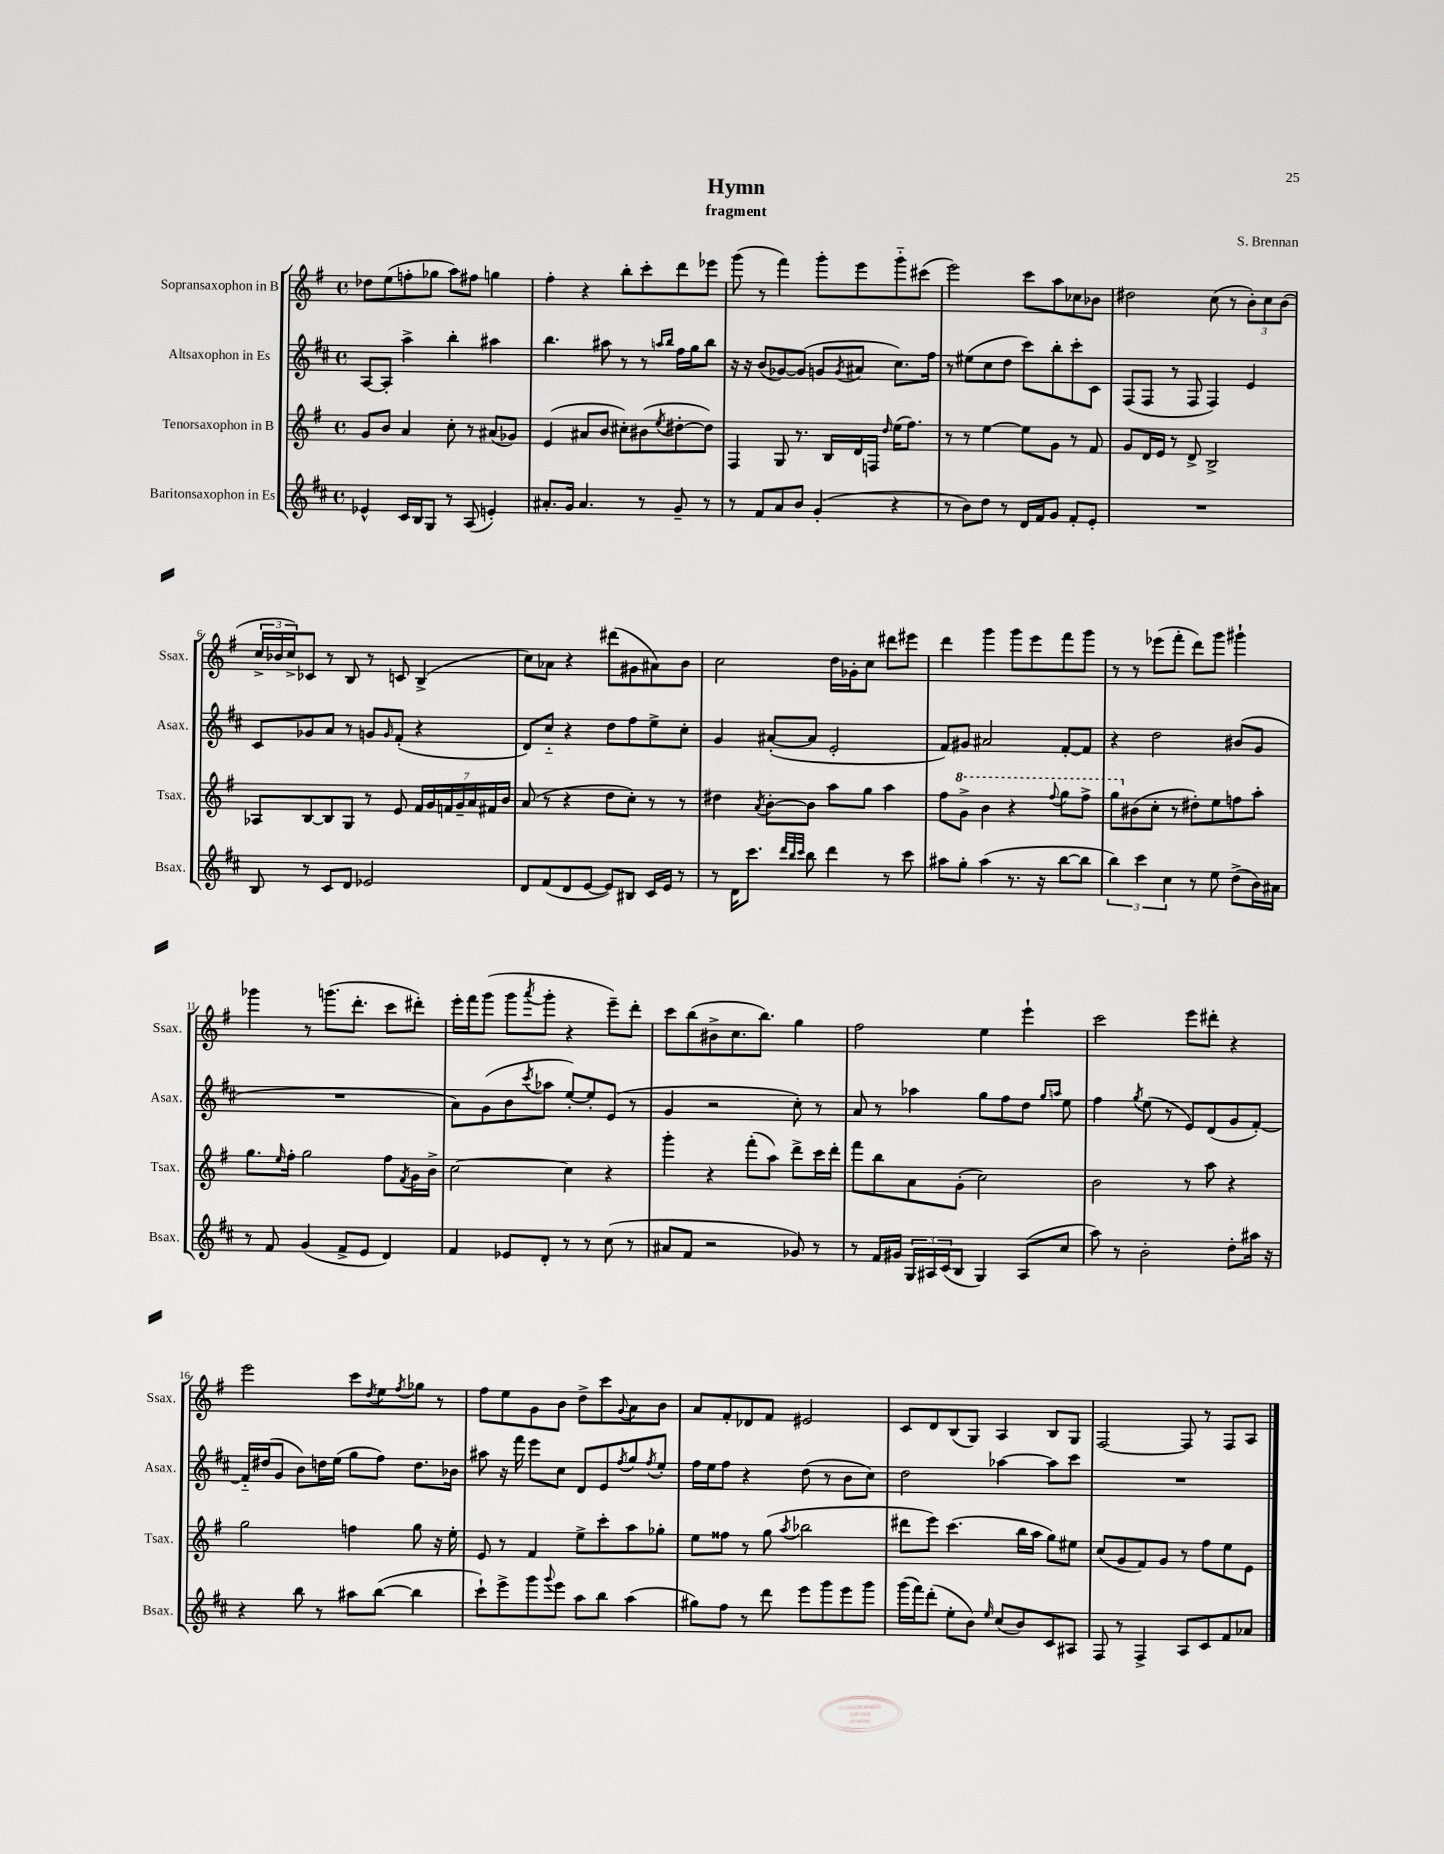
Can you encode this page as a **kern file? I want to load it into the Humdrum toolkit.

**kern	**kern	**kern	**kern
*staff4	*staff3	*staff2	*staff1
*clefG2	*clefG2	*clefG2	*clefG2
*k[f#c#]	*k[f#]	*k[f#c#]	*k[f#]
*M4/4	*M4/4	*M4/4	*M4/4
*met(c)	*met(c)	*met(c)	*met(c)
4e-^^	8g	[8A	8dd-
.	8b	8A']	(8ee
16c#	4a	4aa^	8ff'
16B	.	.	.
8G	.	.	8gg-
8r	8cc'	4bb'	8aa)
(8A	8r	.	8ff#
4e')	(8a#	4aa#	4gg
.	8g-)	.	.
=	=	=	=
8.a#'	(4e	4.bb	4ff#'
16g	.	.	.
4.a#	8a#	.	4r
.	8b	8aa#	.
.	8cc#')	8r	8bb'
8r	(8b#	8r	8ccc'
.	.	16qqaa	.
.	8qee	16qqbb	.
8g~	[8dd#'	16ff#	8ddd
.	.	16gg	.
8r	8dd#])	8bb	8eee-
=	=	=	=
8r	4F#	16r	(8ggg
.	.	16r	.
8f#	.	(8b	8r
8a	8G	[8g-)	4fff#)
8b	8.r	(8g-]	.
(4g'	.	8g	8ggg'
.	16B	.	.
.	.	8qg	.
.	16d	8a#	8eee
.	16F	.	.
.	16qqdd	.	.
4r	(16ee	8.cc#)	8ggg'~
.	8.ff#)	.	.
.	.	.	(8ccc#
.	.	16ff#	.
=	=	=	=
8r	8r	8r	2eee)
8b)	8r	(8ee#	.
8dd	[4ee	8cc#	.
8r	.	8dd	.
16d	8ee]	8ccc#)	8ccc
16f#	.	.	.
8g	8g	8bb'	8aa
8f#'	8r	8ccc#'	8cc-
8e'	8f#	8c#	8b-
=	=	=	=
1r	8g	(8F#	2dd#
.	16d	8F#	.
.	16e	.	.
.	8r	8r	.
.	8d^	8F#	.
.	2B^	4F#)	(8cc
.	.	.	8r
.	.	4e	12b')
.	.	.	12cc
.	.	.	(12b
=	=	=	=
8B	8A-	8c#	24cc^
.	.	.	24b-
.	.	.	24cc^)
8r	[8B	8g-	8c-
8c#	8B]	8a	8r
8d	8G	8r	8B
2e-	8r	8g	8r
.	.	16qqg	.
.	8e	(8f#'	8c
.	28f#	4r	(4B^
.	28g	.	.
.	28f	.	.
.	28g~	.	.
.	28a	.	.
.	28f#	.	.
.	28b	.	.
=	=	=	=
8d	(8a	8d)	8cc)
(8f#	8r	8cc#'~	8a-
8d	4r	4r	4r
[8e	.	.	.
8e])	8dd	8dd	(8ddd#
8B#	8cc')	8ff#	8g#
16c#	8r	8ee^	8a#)
16e	.	.	.
8r	8r	8cc#'	8b
=	=	=	=
8r	4dd#	4g	2cc
16d	.	.	.
8.ccc#	.	.	.
.	8qa	.	.
.	[8b'	([8a#'	.
32qqddd	.	.	.
32qqbb	.	.	.
32qqccc#	.	.	.
8bb	8b]	8a#]	.
4ddd	8aa	2e'	16dd
.	.	.	16g-'
.	8gg	.	8cc
8r	4aa	.	8ddd#
8ccc#	.	.	8eee#
=	=	=	=
8aa#	8ff#	8f#)	4ddd
8gg'	8gg^	8g#	.
(4aa#	4bb	2a#	4ggg
8.r	4r	.	8ggg
.	.	.	8eee
16r	.	.	.
.	8qqfff#	.	.
[8bb	8ggg	[8f#'	8fff#
8bb]	8fff#^	8f#]	8ggg
=	=	=	=
6bb)	8ggg	4r	8r
.	(8b#	.	8r
6ccc#	.	.	.
.	8cc'	2dd	(8eee-
6cc#	.	.	.
.	8r	.	8fff#'
8r	8dd#')	.	8ddd)
8ee	8ee	.	8ggg
(8dd^	8ff	(8b#	4ggg#`
16b)	8aa'	8g	.
16a#	.	.	.
=	=	=	=
8r	8.gg	1r	4ggg-
8f#	.	.	.
.	16qqee	.	.
.	16ff#'	.	.
(4g	2gg	.	8r
.	.	.	(8.ggg
8f#^	.	.	.
.	.	.	8.ddd'
8e	.	.	.
4d)	8ff#	.	8ccc
.	8qf#	.	.
.	16g	.	8ddd#')
.	16b^	.	.
=	=	=	=
4f#	[2cc	8a)	16eee'
.	.	.	16fff#
.	.	(8g	(8ggg
8e-	.	8b	8ggg
.	.	8qccc#	8qaaa
8d'	.	8aa-	8ggg'
8r	4cc]	[8ee')	4r
8r	.	8ee']	.
(8cc#	4r	(8e	8eee~)
8r	.	8r	8ddd'
=	=	=	=
8a#	4ggg'	4g	8ccc
8f#	.	.	(8bb
2r	4r	2r	8b#^
.	.	.	8.cc
.	(8fff#'	.	.
.	.	.	8.bb)
.	8aa)	.	.
8g-)	8ddd^	8cc#')	4gg
8r	16ccc	8r	.
.	16ddd'	.	.
=	=	=	=
8r	8fff#	8a	2ff#
16f#	8bb	8r	.
16g#	.	.	.
24G	8a	4aa-	.
24A#	.	.	.
(24c#	.	.	.
8B	(8g'	.	.
4G)	2cc)	8gg	4ee
.	.	8ff#	.
(8A#	.	8dd	4eee`
.	.	16qqgg	.
.	.	16qqaa	.
8cc#	.	8ee	.
=	=	=	=
8aa)	2b	4ff#	2ccc
8r	.	.	.
.	.	8qgg	.
2b'	.	(8ee	.
.	.	8r	.
.	8r	8e)	8eee
.	8aa	(8d	8ddd#'
8dd'	4r	8g	4r
16aa#	.	[8f#')	.
16r	.	.	.
=	=	=	=
4r	2gg	16f#'~]	2eee
.	.	(16dd#	.
.	.	8g	.
8bb	.	8b)	.
8r	.	16dd	.
.	.	(16ee	.
8aa#	4ff	8gg	8ccc
.	.	.	8qdd
([8bb	.	8ff#)	8ee
.	.	.	8qff#
4bb]	8gg	8.dd	8gg-
.	16r	.	8r
.	16ee'	16b-	.
=	=	=	=
8ccc#`)	8e	8aa#	8ff#
8eee^	8r	16r	8ee
.	.	16fff#	.
8ggg	4f#	8eee	8g
8qqggg	.	.	.
8eee	.	8cc#	8b
8aa	8ee^	8d	8dd^
8bb	8ccc'	8e	8ccc
.	.	8qff#	8qqg
(4aa	8aa	8gg	8a
.	.	8qff#	.
.	8gg-'	8ee'	8b
=	=	=	=
8gg#)	8ee	16ff#	8a
.	.	16ee	.
8ff#	8ff##	8ff#	8f#'
8r	8r	4r	8d-
8ddd	(8gg	.	8f#
.	8qaa	.	.
8eee	2bb-	(8dd	2e#
8ggg	.	8r	.
8eee	.	8b	.
8ggg	.	8cc#)	.
=	=	=	=
(16ggg	8ddd#	2dd	8c
16fff#)	.	.	.
(8ddd'	8eee)	.	8d
8ee'	(4.ccc	.	(8B
8b)	.	.	8G)
16qqee	.	.	.
(8cc#	.	[4aa-	4A
8b)	16bb	.	.
.	16aa	.	.
8c#	8gg)	8aa-]	8B
8A#	8ee#	8ccc#	8G
=	=	=	=
8F#	(8cc	1r	[2F#
8r	8g	.	.
4F#^	8f#)	.	.
.	8g	.	.
8A	8r	.	8F#]
8c#	8ff#	.	8r
8f#	8ee	.	8F#
8a-	8e	.	8A
==	==	==	==
*-	*-	*-	*-
